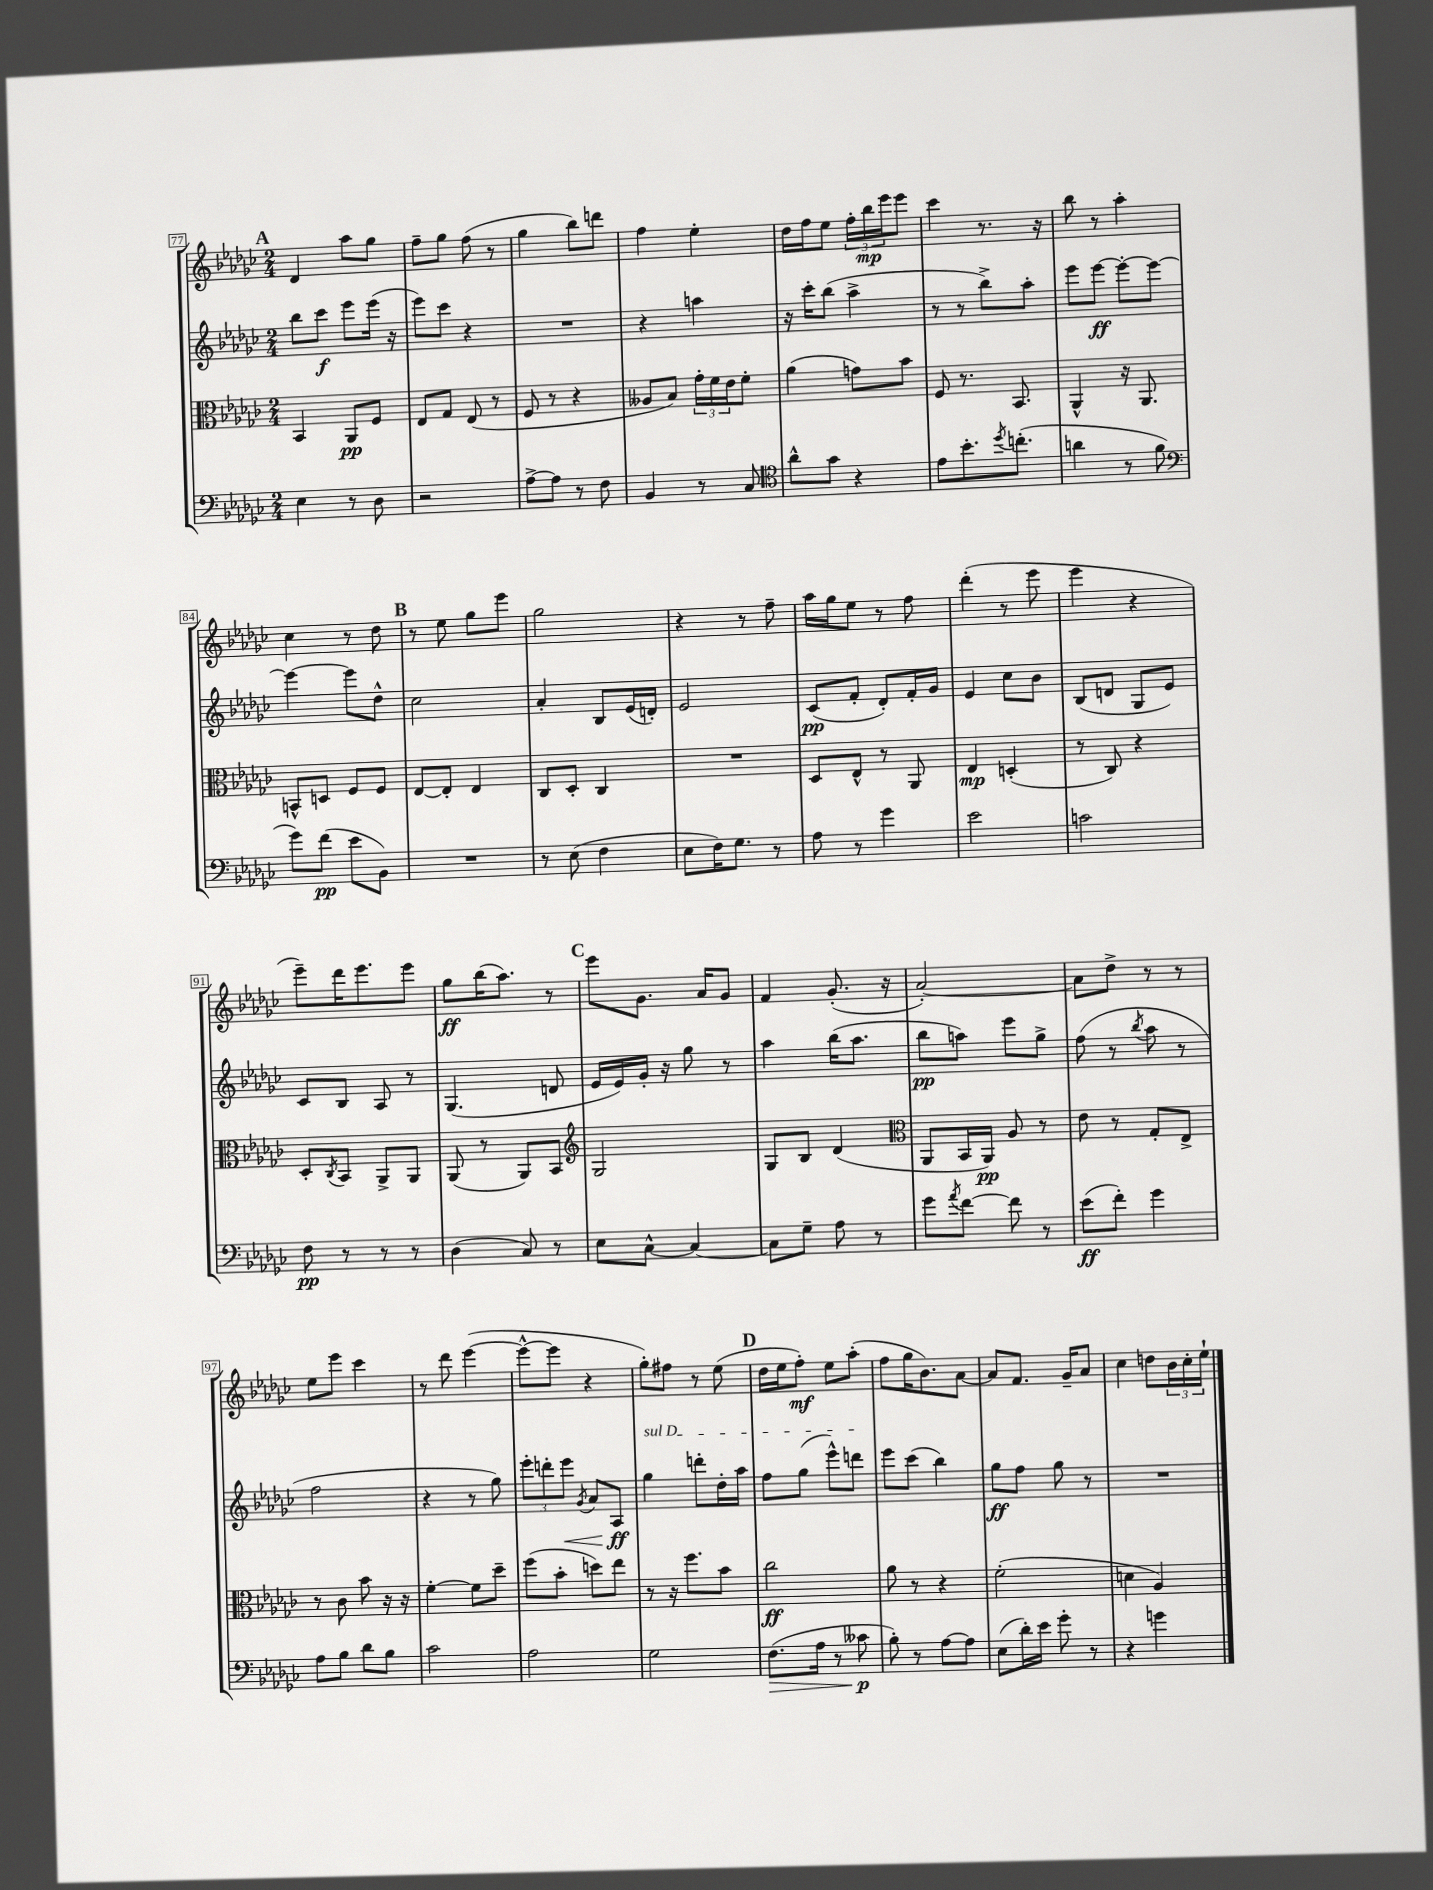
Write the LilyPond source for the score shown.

<<
\new StaffGroup <<
\new Staff = "s0" {
    \clef treble \key ges \major \numericTimeSignature \time 2/4
    \mark \markup { \bold "A" } des'4 aes''8 ges''8 |
    f''8-- ges''8 f''8( r8 |
    ges''4 bes''8) d'''8 |
    f''4 ees''4-. |
    des''16 f''16 ees''8 \tuplet 3/2 { f''16-. bes''16\mp ees'''16 } ees'''8 |
    ces'''4 r8. r16 |
    bes''8 r8 aes''4-. |
    ces''4 r8 des''8 |
    \mark \markup { \bold "B" } r8 ees''8 ges''8 ees'''8 |
    ges''2 |
    r4 r8 f''8-- |
    aes''16 ges''16 ees''8 r8 f''8 |
    des'''4-.( r8 ees'''8 |
    ees'''4 r4 |
    ees'''8--) des'''16 ees'''8. ees'''8 |
    ges''8\ff bes''16( aes''8.) r8 |
    \mark \markup { \bold "C" } ees'''8 ges'8. aes'16 ges'8 |
    f'4 ges'8.-.( r16 |
    aes'2~-.) |
    aes'8 des''8-> r8 r8 |
    ees''8 ees'''8 ces'''4 |
    r8 des'''8 ees'''4~( |
    ees'''8~-^ ees'''8 r4 |
    ges''8-.) fis''8 r8 ees''8( |
    \mark \markup { \bold "D" } des''16 ees''16 f''8-.\mf) ees''8 aes''8-.( |
    f''8 ges''16 bes'8.) aes'8~ |
    aes'8 f'8. ges'16-- aes'8 |
    ces''4 d''8 \tuplet 3/2 { bes'16 ces''16-. ees''16-! } \bar "|." |
}
\new Staff = "s1" {
    \clef treble \key ges \major \numericTimeSignature \time 2/4
    \mark \markup { \bold "A" } bes''8 ces'''8\f ees'''8 ees'''16( r16 |
    ees'''8) ces'''8 r4 |
    R2 |
    r4 a''4 |
    r16 ces'''16-. bes''8( aes''4-> |
    r8 r8 bes''8->) aes''8-. |
    ees'''8 ees'''8~\ff ees'''8~-. ees'''8~ |
    ees'''4~ ees'''8 des''8-^ |
    \mark \markup { \bold "B" } ces''2 |
    aes'4-. bes8 ees'16( d'16-.) |
    ees'2 |
    ces'8\pp( f'8-. des'8-.) f'16-. ges'16 |
    ees'4 ces''8 bes'8 |
    bes8( d'8 ges8 ees'8) |
    ces'8 bes8 aes8 r8 |
    ges4.( d'8 |
    \mark \markup { \bold "C" } ees'16 ees'16) ges'16-. r16 ges''8 r8 |
    aes''4 bes''16( aes''8. |
    bes''8\pp a''8) ees'''8 ges''8-> |
    f''8( r8 \acciaccatura { bes''8 } aes''8 r8 |
    f''2 |
    r4 r8 ges''8) |
    \tuplet 3/2 { ees'''8-. d'''8-. ees'''8\< } \acciaccatura { ges'8 } aes'8 aes8\ff\! |
    \once \override TextSpanner.bound-details.left.text = \markup { \italic "sul D" } ges''4\startTextSpan d'''8-. des''16-. aes''16 |
    \mark \markup { \bold "D" } f''8 ges''8( ees'''8-^) d'''8\stopTextSpan |
    ees'''8 ces'''8( bes''4) |
    ges''8\ff f''8 ges''8 r8 |
    R2 \bar "|." |
}
\new Staff = "s2" {
    \clef alto \key ges \major \numericTimeSignature \time 2/4
    \mark \markup { \bold "A" } bes,4 aes,8\pp f8 |
    ees8 ges8 ees8( r8 |
    f8 r8 r4 |
    aeses8 bes8) \tuplet 3/2 { ges'16-. f'16 ees'16 } f'8-. |
    aes'4( g'8) bes'8 |
    f8 r8. bes,8. |
    aes,4-^ r16 aes,8. |
    b,8-^ d8 f8 f8 |
    \mark \markup { \bold "B" } ees8~ ees8-. ees4 |
    ces8 des8-. ces4 |
    R2 |
    des8 ees8-^ r8 aes,8 |
    ees4\mp d4-.( |
    r8 ces8) r4 |
    des8-. \acciaccatura { ces8 } bes,8 aes,8-> aes,8 |
    aes,8( r8 aes,8) bes,8 |
    \mark \markup { \bold "C" } \clef treble ges2 |
    ges8 bes8 des'4( |
    \clef alto aes,8 bes,16 aes,16\pp) aes8 r8 |
    ees'8 r8 ges8-. ees8-> |
    r8 ces'8 bes'8 r16 r16 |
    f'4~-. f'8 des''8-- |
    f''8( bes'8-. d''8) ees''8 |
    r8 r16 f''8. bes'8 |
    \mark \markup { \bold "D" } ces''2\ff |
    aes'8 r8 r4 |
    f'2-.( |
    d'4 aes4) \bar "|." |
}
\new Staff = "s3" {
    \clef bass \key ges \major \numericTimeSignature \time 2/4
    \mark \markup { \bold "A" } ees4 r8 des8 |
    r2 |
    aes8~-> aes8 r8 f8 |
    bes,4 r8 ces8 |
    \clef tenor aes'8-^ ges'8 r4 |
    ees'8 bes'8.-. \acciaccatura { des''8 } c''8.-.( |
    a'4 r8 f'8 |
    \clef bass ges'8) f'8\pp( ees'8 bes,8) |
    \mark \markup { \bold "B" } R2 |
    r8 ees8( f4 |
    ees8 f16) ges8. r8 |
    aes8 r8 ges'4 |
    ees'2 |
    c'2 |
    f8\pp r8 r8 r8 |
    des4( ces8) r8 |
    \mark \markup { \bold "C" } ees8 ces8~-^ ces4~ |
    ces8 ges8-- aes8 r8 |
    ges'8 \acciaccatura { aes'8 } f'8~ f'8 r8 |
    ees'8\ff( f'8-.) ges'4 |
    aes8 bes8 des'8 bes8 |
    ces'2 |
    aes2 |
    ges2 |
    \mark \markup { \bold "D" } f8.\>( aes16 r8 ceses'8\p\! |
    bes8-.) r8 aes8~ aes8 |
    ees8( des'16-.) ees'16 ges'8-. r8 |
    r4 g'4 \bar "|." |
}
>>
>>
\layout { \context { \Score currentBarNumber = #77 \override BarNumber.stencil = #(make-stencil-boxer 0.1 0.3 ly:text-interface::print) } }
